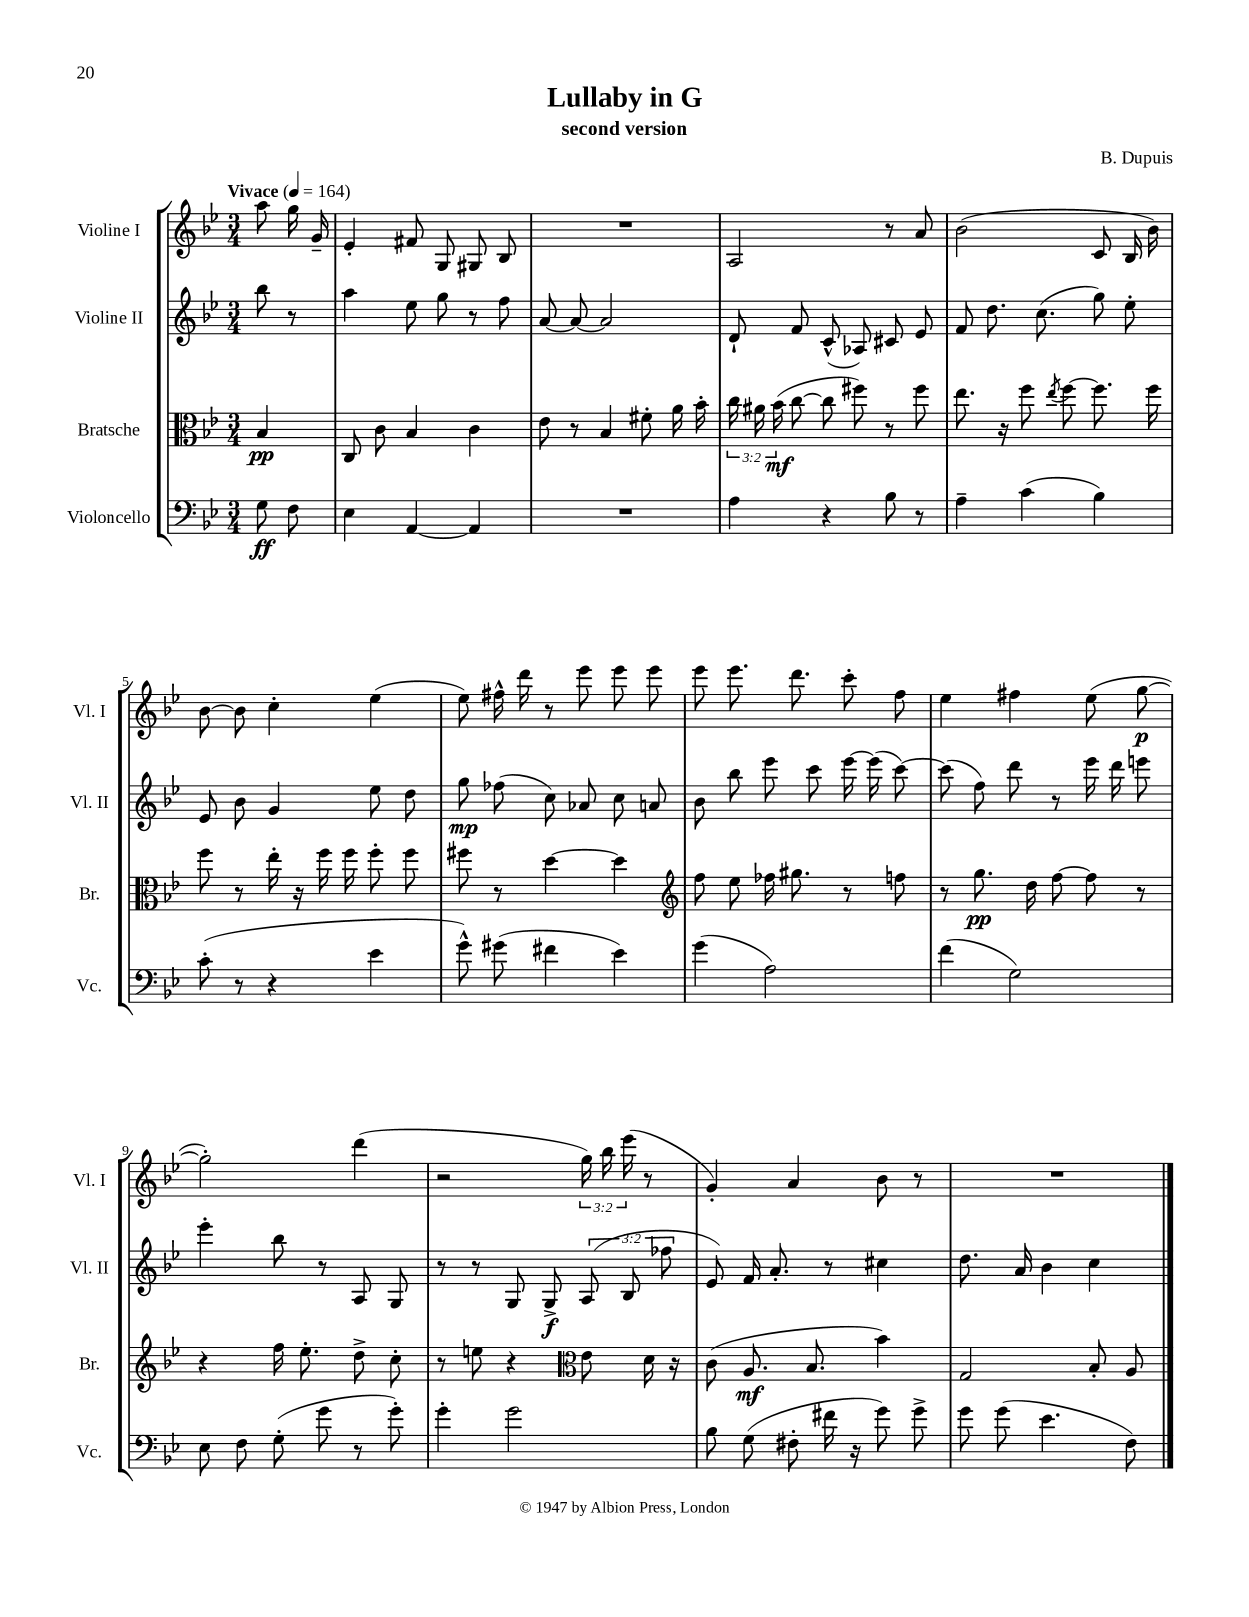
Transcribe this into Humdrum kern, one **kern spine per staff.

**kern	**kern	**kern	**kern
*staff4	*staff3	*staff2	*staff1
*clefF4	*clefC3	*clefG2	*clefG2
*k[b-e-]	*k[b-e-]	*k[b-e-]	*k[b-e-]
*M3/4	*M3/4	*M3/4	*M3/4
*MM164	*MM164	*MM164	*MM164
8G\	4B-/	8bb-\	8aa\
8F\	.	8r	16gg\
.	.	.	16g~/
=	=	=	=
4E-\	8C/	4aa\	4e-'/
.	8c\	.	.
[4AA/	4B-/	8ee-\	8f#/
.	.	8gg\	8G/
4AA/]	4c\	8r	8G#/
.	.	8ff\	8B-/
=	=	=	=
2.r	8e-\	[8a/	2.r
.	8r	8a/_	.
.	4B-/	2a/]	.
.	8f#'\	.	.
.	16a\	.	.
.	16b-'\	.	.
=	=	=	=
4A\	24cc\	8d`/	2A/
.	24a#\	.	.
.	(24b-\	.	.
.	[8cc\	8f/	.
4r	8cc\]	(8c^^/	.
.	8ff#\)	8A-/)	.
8B-\	8r	8c#/	8r
8r	8ff#\	8e-/	8a/
=	=	=	=
4A~\	8.ee-\	8f/	(2b-\
.	.	8.dd\	.
.	16r	.	.
(4c\	8ff\	.	.
.	.	(8.cc\	.
.	8qee-/	.	.
.	[8ff\	.	.
4B-\)	8.ff\]	8gg\)	8c/
.	.	8ee-'\	16B-/
.	16ff\	.	16b-\)
=	=	=	=
(8c'\	8ff\	8e-/	[8b-\
8r	8r	8b-\	8b-\]
4r	16ee-'\	4g/	4cc'\
.	16r	.	.
.	16ff\	.	.
.	16ff\	.	.
4e-\	8ff'\	8ee-\	(4ee-\
.	8ff\	8dd\	.
=	=	=	=
8g^^\)	8ff#\	8gg\	8ee-\)
(8g#\	8r	(8ff-\	16ff#^^\
.	.	.	16ddd\
4f#\	[4dd\	8cc\)	8r
.	.	8a-/	8eee-\
4e-\)	4dd\]	8cc\	8eee-\
.	.	8a/	8eee-\
=	=	=	=
*	*clefG2	*	*
(4g\	8ff\	8b-\	8eee-\
.	8ee-\	8bb-\	8.eee-\
2A\)	16ff-\	8eee-\	.
.	8.gg#\	.	8.ddd\
.	.	8ccc\	.
.	8r	[16eee-\	8ccc'\
.	.	(16eee-\]	.
.	8ff\	[8ccc\)	8ff\
=	=	=	=
(4f\	8r	(8ccc\]	4ee-\
.	8.gg\	8ff\)	.
2G\)	.	8ddd\	4ff#\
.	16dd\	.	.
.	[8ff\	8r	.
.	8ff\]	16eee-\	(8ee-\
.	.	16ddd\	.
.	8r	8eee\	[8gg\
=	=	=	=
8E-\	4r	4eee-'\	2gg'\])
8F\	.	.	.
(8G'\	16ff\	8bb-\	.
.	8.ee-'\	.	.
8g\	.	8r	.
8r	8dd^\	8A/	(4ddd\
8g'\)	8cc'\	8G/	.
=	=	=	=
4g'\	8r	8r	2r
.	8ee\	8r	.
2g\	4r	8G/	.
.	.	8G^/	.
*	*clefC3	*	*
.	8e-\	(12A/	24gg\)
.	.	.	24bb-\
.	.	12B-/	(24eee-\
.	16d\	.	8r
.	.	12ff-\	.
.	16r	.	.
=	=	=	=
8B-\	(8c\	8e-/)	4g'/)
(8G\	8.A/	16f/	.
.	.	8.a'/	.
8F#'\	.	.	4a/
.	8.B-/	.	.
16f#\	.	8r	.
16r	.	.	.
8g\)	4b-\)	4cc#\	8b-\
8g^\	.	.	8r
=	=	=	=
8g\	2G/	8.dd\	2.r
(8g\	.	.	.
.	.	16a/	.
4.e-\	.	4b-\	.
.	8B-'/	4cc\	.
8F\)	8A/	.	.
==	==	==	==
*-	*-	*-	*-
